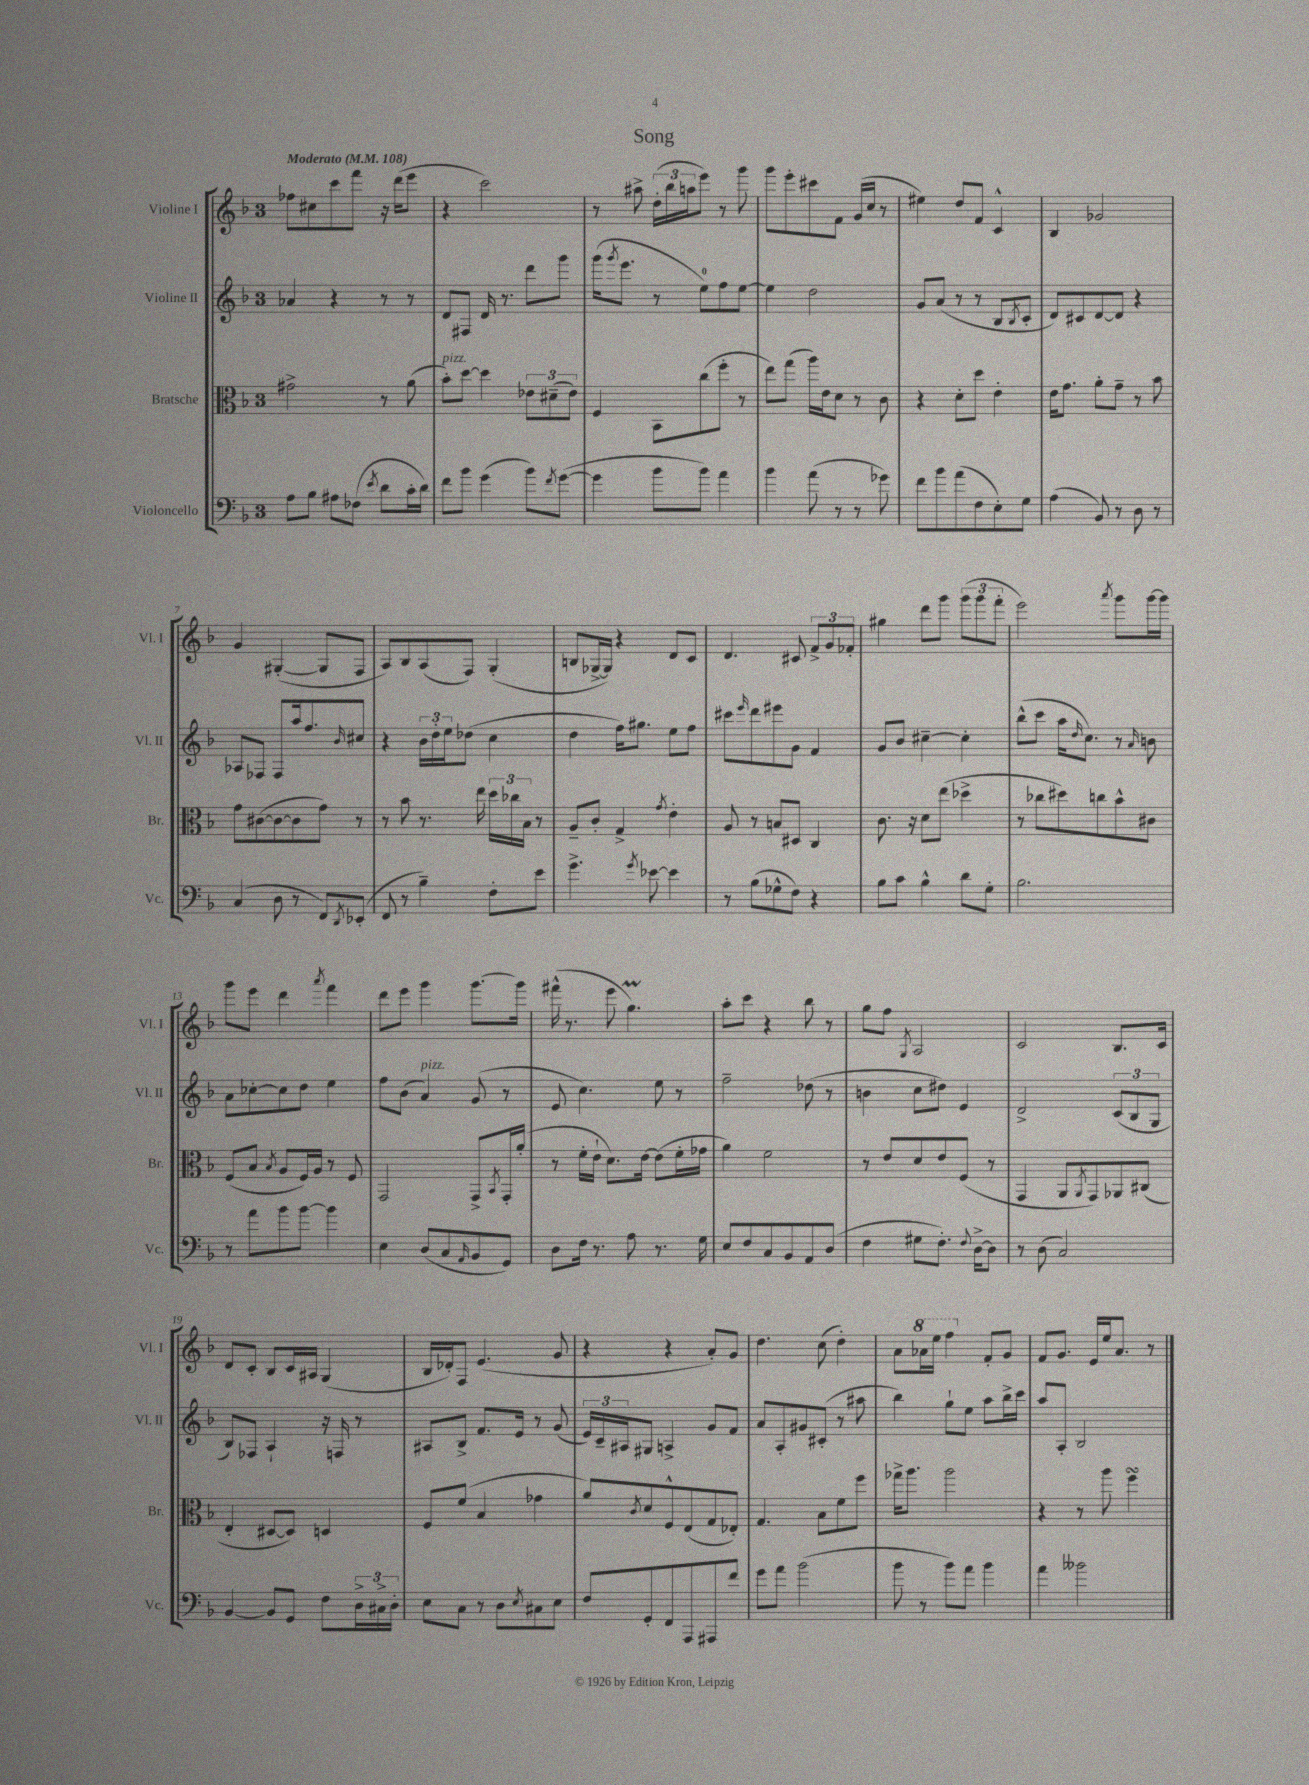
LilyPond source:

\header { title = "Song" }
<<
\new StaffGroup <<
\new Staff = "s0" \with { instrumentName = "Violine I" shortInstrumentName = "Vl. I" } {
    \clef treble \key f \major \once \override Staff.TimeSignature.style = #'single-digit \time 3/4 \tempo "Moderato" 4 = 108
    fes''8 cis''8 c'''8 f'''8 r16 d'''16( e'''8 |
    r4 c'''2) |
    r8 ais''8-> \tuplet 3/2 { d''16-.( bes''16 a''16 } e'''8) r8 g'''8 |
    g'''8 e'''8-. cis'''8 f'8 g'16( c''16 r8 |
    eis''4) d''8 f'8 c'4-^ |
    bes4 ges'2 |
    g'4 gis4~-.( gis8 f8 |
    a8) bes8 a8( f8) g4-.( |
    b8 ges16~-> ges16) r4 d'8 c'8 |
    d'4. cis'8 \tuplet 3/2 { f'8-> g'8 fes'8-. } |
    gis''4 d'''8 g'''8 \tuplet 3/2 { g'''8( g'''8 f'''8-. } |
    e'''2) \acciaccatura { a'''8 } g'''8 g'''16~ g'''16 |
    g'''8 e'''8 d'''4 \acciaccatura { a'''8 } f'''4 |
    d'''8 e'''8 g'''4 g'''8.~ g'''16 |
    fis'''16-^( r8. e'''8 g''4.\prall) |
    a''8-. c'''8 r4 bes''8 r8 |
    g''8 f''8 \acciaccatura { g8 } a2 |
    c'2 bes8. c'16 |
    d'8 c'8-. bes8 c'16 ais16 g4( |
    bes16 des'16-.) f8 e'4.( g'8 |
    r4 r4 a'8-.) g'8 |
    d''4. c''8( d''4-.) |
    a'8 \ottava #1 aes''16 e'''16 f'''4 \ottava #0 f'8-. g'8 |
    f'8 g'8. e'16 e''16 a'8. r8 \bar "|." |
}
\new Staff = "s1" \with { instrumentName = "Violine II" shortInstrumentName = "Vl. II" } {
    \clef treble \key f \major \once \override Staff.TimeSignature.style = #'single-digit \time 3/4
    aes'4 r4 r8 r8 |
    d'8 fis8 d'16 r8. d'''8 g'''8 |
    g'''16( \acciaccatura { g'''8 } e'''8. r8 e''8-0) f''8 e''8~ |
    e''4 d''2 |
    g'8 a'8( r8 r8 bes8 \acciaccatura { bes8 } c'8-. |
    d'8) cis'8 d'8~ d'8 r4 |
    aes8 fes8 fes8 a''16 f''8. \grace { bes'16 } cis''8 |
    r4 \tuplet 3/2 { bes'16 d''16-. e''16 } des''8( c''4 |
    d''4 f''16) gis''8. e''8 f''8 |
    cis'''8 \grace { e'''16 } d'''8 eis'''8 g'8 f'4 |
    g'8 bes'8 cis''4~-- cis''4-. |
    bes''8-^( c'''8 a''16 \grace { d''16 } c''8.) r8 \grace { a'16 } b'8 |
    a'8 ces''8~-. ces''8 d''8 e''4 |
    f''8 bes'8( a'4^\markup { \italic "pizz." }) g'8( r8 |
    e'8 c''4.) e''8 r8 |
    f''2-- des''8( r8 |
    b'4 c''8 dis''8) e'4 |
    d'2-> \tuplet 3/2 { c'8( bes8 g8 } |
    bes8) fes8 a4-! r16 f16 r8 |
    ais8 bes8-> f'8. e'16 r8 g'8( |
    \tuplet 3/2 { e'16) c'16-- ais16 } gis8 a4-> g'8 f'8 |
    a'8 a8-. gis'8 cis'8-.( r8 ais''8 |
    bes''4) g''8-! e''8 a''8 bes''16-> c'''16 |
    a''8 a8-. bes2 \bar "|." |
}
\new Staff = "s2" \with { instrumentName = "Bratsche" shortInstrumentName = "Br." } {
    \clef alto \key f \major \once \override Staff.TimeSignature.style = #'single-digit \time 3/4
    gis'2-> r8 a'8( |
    bes'8-.^\markup { \italic "pizz." }) d''8~ d''4 \tuplet 3/2 { ees'8 dis'8--( ees'8) } |
    f4 bes,8 c''8( f''8-. r8 |
    e''8) g''8( a''16) e'16 d'8 r8 c'8 |
    r4 d'8-. d''8 e'4-. |
    e'16 g'8. a'8-. g'8-- r8 bes'8 |
    g'8 cis'8~( cis'8~ cis'8 g'8) r8 |
    r8 bes'8 r8. e''16 \tuplet 3/2 { d''16 ces''16 bes16 } r8 |
    a8-- c'8-. g4-> \acciaccatura { g'8 } e'4-. |
    a8 r8 b8 dis8 c4 |
    c'8. r16 d'8 e''8( des''4-> |
    r8 ces''8 dis''8) c''8 bes'8-^ cis'8 |
    f8( bes8 \acciaccatura { bes8 } a8 f16) a16 r8 f8 |
    g,2 g,8-> \acciaccatura { bes,8 } g,16-. a'16-.( |
    r8 f'16-. e'16-! d'8.) e'16~ e'8( f'16-. ges'16 |
    a'4) f'2 |
    r8 e'8 d'8 e'8 f8( r8 |
    g,4 a,8 \acciaccatura { a,8 } g,8) aes,8 cis8( |
    e4-. dis8~ dis8) d4 |
    f8 f'8( bes4 ges'4 |
    a'8) \acciaccatura { c'8 } d'8 f8-^ e8( g8 ees8-.) |
    g4. bes8 f'8 f''8 |
    ges''16-> a''8. a''2 |
    r4 r8 a''8 f''4\turn \bar "|." |
}
\new Staff = "s3" \with { instrumentName = "Violoncello" shortInstrumentName = "Vc." } {
    \clef bass \key f \major \once \override Staff.TimeSignature.style = #'single-digit \time 3/4
    a8 bes8 ais8 fes8( \acciaccatura { e'8 } d'8 c'16-. d'16) |
    f'8 bes'8 g'4( bes'8) \acciaccatura { f'8 } g'8~( |
    g'4 bes'8 bes'8) a'4 |
    bes'4 a'8( r8 r8 ges'8) |
    f'8 bes'8 a'8( f8 e8-.) g8 |
    a4( bes,8) r8 d8 r8 |
    c4( d8 r8 f,8) \acciaccatura { d,8 } ees,8-.( |
    f,8 r8 bes4--) f8-. e'8 |
    g'4.-> \acciaccatura { g'8 } ees'8~ ees'4 |
    r8 bes8( ges8-^ f8) r4 |
    bes8 c'8 bes4-^ d'8 g8-. |
    bes2. |
    r8 a'8 bes'8 bes'8~ bes'4 |
    e4 d8( c8 \grace { a,16 } bes,8 g,8) |
    d8 f16 r8. a8 r8. g16 |
    e8 f8 c8 bes,8 a,8 d8( |
    f4 gis8 f8.-.) \appoggiatura { f8 } d16~-> d8 |
    r8 d8( c2) |
    bes,4~ bes,8 g,8 f8 \tuplet 3/2 { d16-> cis16-> d16-. } |
    e8 c8 r8 d8 \acciaccatura { e8 } cis8 e8 |
    f8 g,8-. f,8 a,,8 ais,,8 f'8 |
    g'8 a'8 bes'2( |
    bes'8 r8 bes'8) a'8 bes'4 |
    a'4 beses'2 \bar "|." |
}
>>
>>
